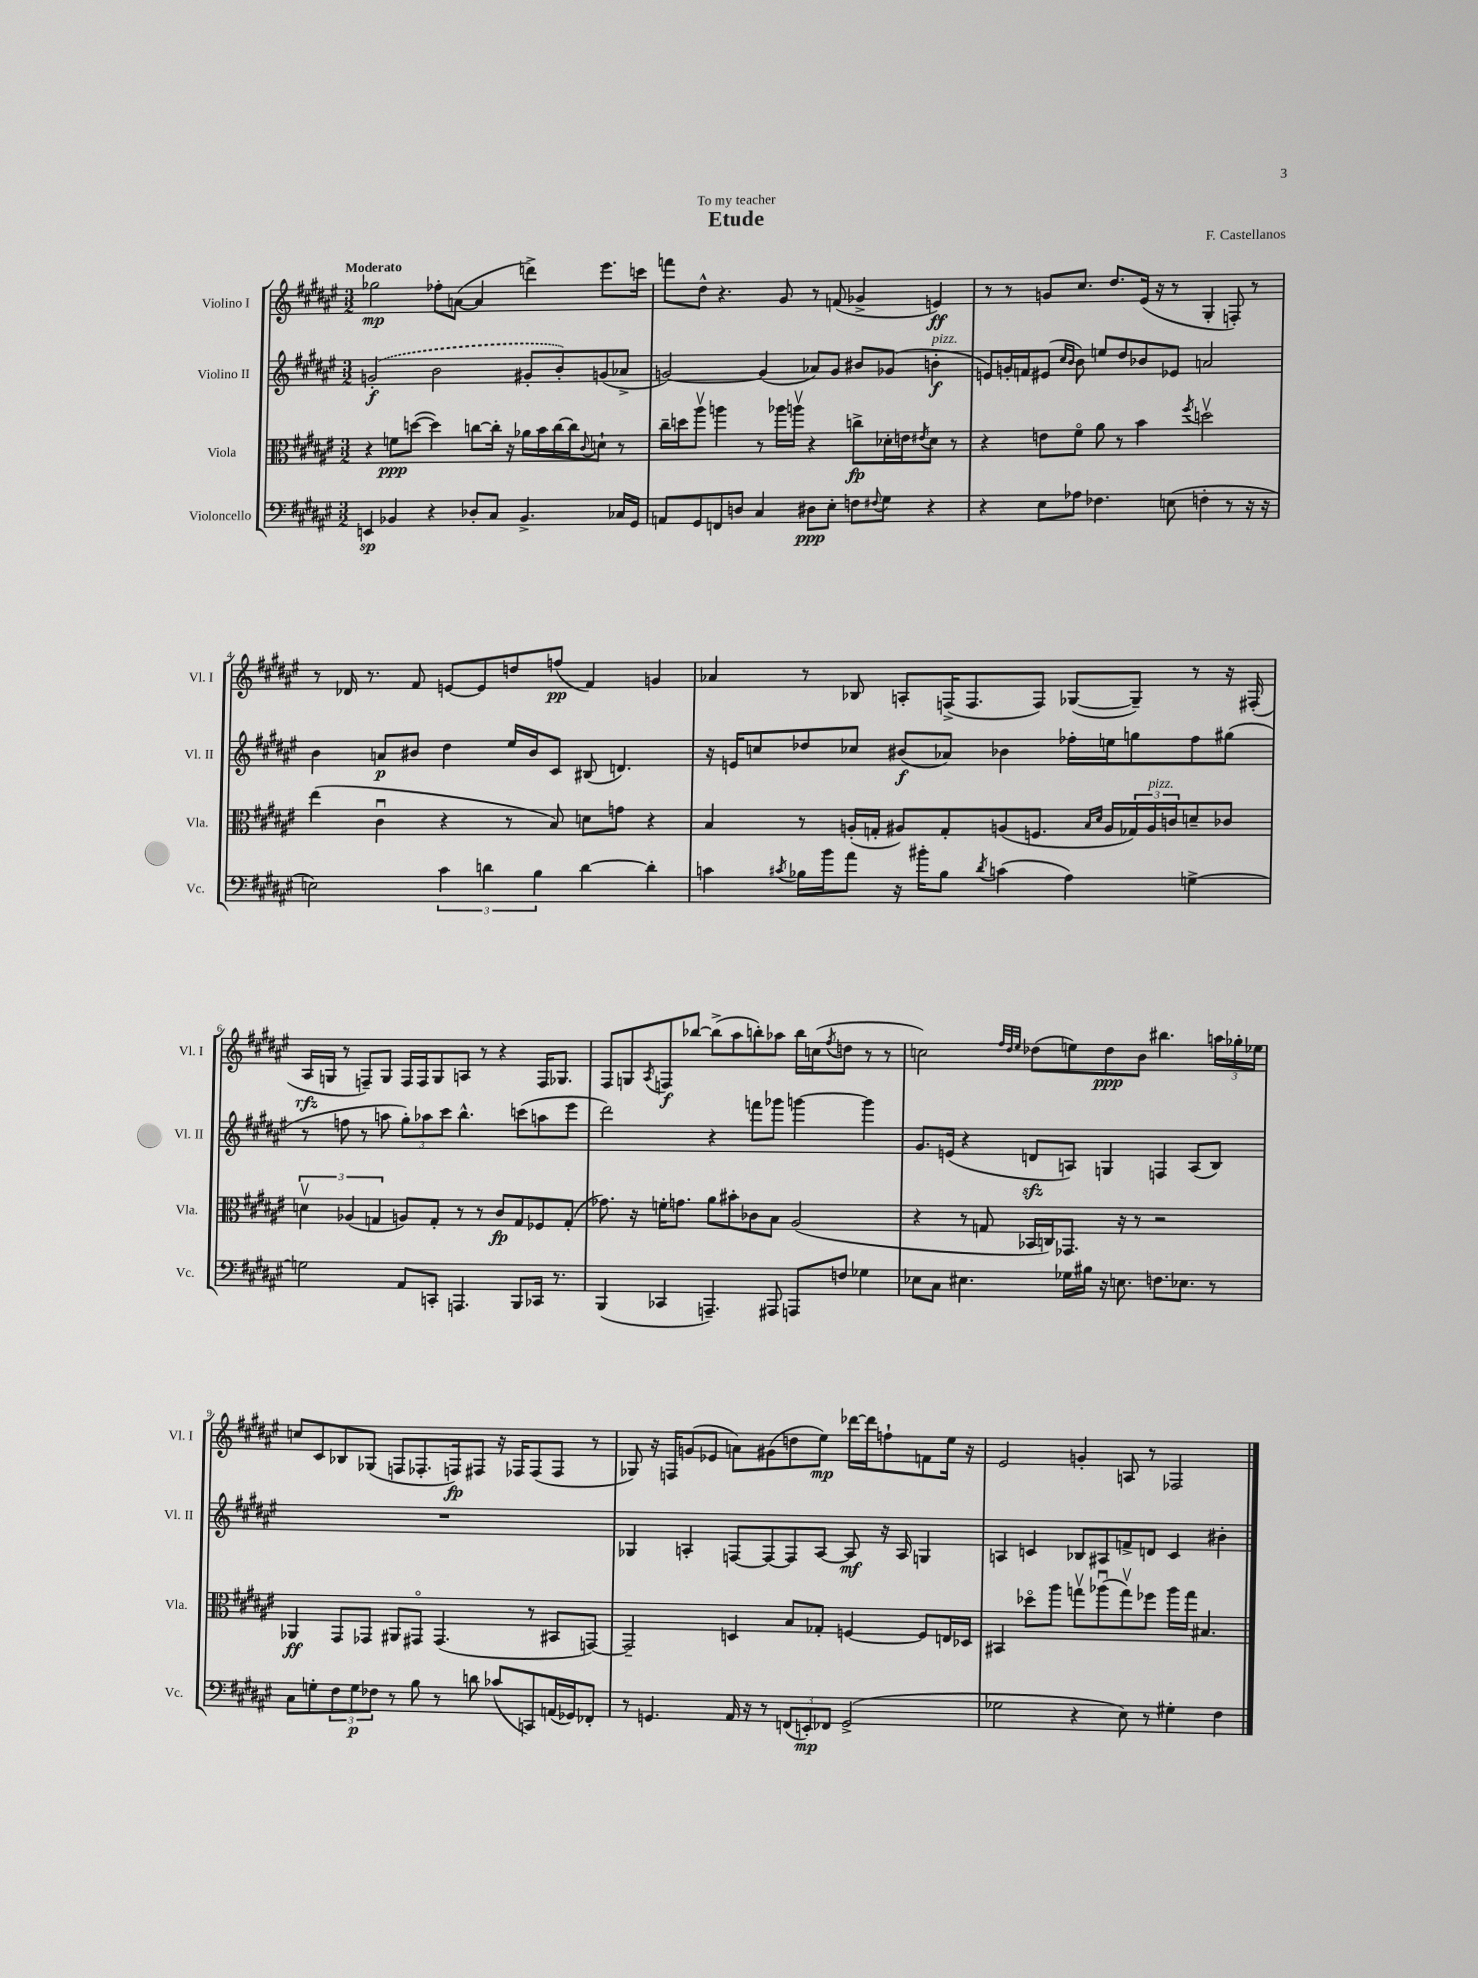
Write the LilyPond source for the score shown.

\header { title = "Etude" composer = "F. Castellanos" dedication = "To my teacher" }
<<
\new StaffGroup <<
\new Staff = "s0" \with { instrumentName = "Violino I" shortInstrumentName = "Vl. I" } {
    \clef treble \key fis \major \numericTimeSignature \time 3/2 \tempo "Moderato"
    ges''2\mp fes''8-. a'8~( a'4 d'''4->) eis'''8. c'''16 |
    f'''8 dis''8-^ r4. gis'8 r8 f'8( ges'4-> e'4\ff) |
    r8 r8 g'8 cis''8. dis''8. eis'16( r16 r8 gis4-. f8-.) r8 |
    r8 des'16 r8. fis'8 e'8~ e'8 d''8 f''8\pp( fis'4) g'4 |
    aes'4 r8 bes8 a8-. f16->( f8. f8) ges8~( ges8--) r8 r16 fis16-.( |
    ais16\rfz g16 r8 f8--) g8 f16 f16 g8 a8 r8 r4 f16 ges8. |
    fis8 g8 \acciaccatura { ais8 } f8\f bes''8~ bes''8->( ais''8 b''8-.) aes''8 b''16 c''16( \acciaccatura { fis''8 } d''8 r8 r8 |
    c''2) \grace { fis''32 dis''32 eis''32 } des''8( e''8) des''8\ppp b'8 bis''4. \tuplet 3/2 { a''16 ges''16-. ees''16 } |
    c''8 cis'8 bes8 ges8( f8 fes8.-. f16\fp) fis8 r16 fes16 fes8( fes8 r8 |
    ges8) r16 f16 g'8( ees'8 a'8) gis'8( d''8 eis''8\mp) des'''16~ des'''16 f''8-! f'8 eis''16 r16 |
    eis'2 g'4-. a8 r8 fes2 \bar "|." |
}
\new Staff = "s1" \with { instrumentName = "Violino II" shortInstrumentName = "Vl. II" } {
    \clef treble \key fis \major \numericTimeSignature \time 3/2
    \once \slurDashed g'2-.\f( b'2 gis'8-. b'8-.) g'8( aes'8-> |
    g'2~) g'4( aes'8) g'8 bis'8 ges'8( b'4-.\f^\markup { \italic "pizz." } |
    e'8) g'16-. f'16 eis'8( \grace { cis''16 b'16 } b'8) e''8 dis''8 bes'8 ees'8 a'2 |
    b'4 a'8\p bis'8 dis''4 eis''16 bis'16 cis'8 bis8( d'4.) |
    r16 e'16 c''8 des''8 ces''8 bis'8\f( aes'8) bes'4 fes''16-. e''16 g''8 fes''8 gis''8( |
    r8 f''8 r8 a''8 \tuplet 3/2 { gis''8-.) aes''8 cis'''8 } b''4.-^ c'''8( a''8 eis'''8 |
    dis'''2) r4 f'''8 ges'''8 g'''4~ g'''4 |
    gis'8. e'16( r4 d'8\sfz a8) g4 f4 a8( b8) |
    R1. |
    ges4 a4-. f8~ f8~ f8 a8~ a8\mf r16 a16 g4 |
    a4 c'4 bes8 ais8 f'8-> d'8 c'4 bis'4-. \bar "|." |
}
\new Staff = "s2" \with { instrumentName = "Viola" shortInstrumentName = "Vla." } {
    \clef alto \key fis \major \numericTimeSignature \time 3/2
    r4 f'8\ppp d''8~( d''4) c''8~ c''16-. r16 aes'16 b'16 c''16~ c''16 \appoggiatura { cis'8 } d'8-! r8 |
    cis''16-- d''16 ais''8\upbow a''4 r8 aes''16 a''16\upbow r4 c''8->\fp des'16-. e'16 \acciaccatura { eis'8 } des'8 r8 |
    r4 e'8 fis'8\flageolet ais'8 r8 b'4 \acciaccatura { fis''8 } d''2\upbow |
    eis''4( cis'4\downbow r4 r8 b8) d'8 g'8 r4 |
    b4 r8 a16-.( g16-. ais8) g8-. a8( f8. \grace { b16 dis'16 } a16 \tuplet 3/2 { ges16) a16^\markup { \italic "pizz." } c'16 } d'8-- ces'8 |
    \tuplet 3/2 { d'4\upbow aes4( g4 } a8) g8-. r8 r8 cis'8\fp g8 fes8 g8-.( |
    ges'8.) r16 f'16-. g'8. ais'8 bis'8-. ces'8 b8 ais2( |
    r4 r8 g8 bes,16 c16) ges,8. r16 r8 r2 |
    aes,4\ff gis,8 ges,8 ais,8 gis,8\flageolet gis,4.( r8 bis,8 g,8~) |
    g,2-- d4 b8 ges8-. f4~ f8 e16 des16 |
    bis,4 des''8\flageolet ais''8 g''8\upbow aes''8\downbow( g''8\upbow) fes''8 aes''16 g''16 bis4. \bar "|." |
}
\new Staff = "s3" \with { instrumentName = "Violoncello" shortInstrumentName = "Vc." } {
    \clef bass \key fis \major \numericTimeSignature \time 3/2
    e,4\sp bes,4 r4 des8-. cis8 bes,4.-> ces16 gis,16 |
    a,8 gis,8 f,8 d8 cis4 dis8\ppp eis8-. f8 \appoggiatura { fis8 } gis8 r4 |
    r4 eis8 aes8 fes4. e8( f4-. r8 r16 r16 |
    e2) \tuplet 3/2 { cis'4 d'4 b4 } d'4~ d'4-. |
    c'4 \acciaccatura { cis'8 } bes16 b'16 ais'8 r16 bis'16-. bes8 \acciaccatura { dis'8 } c'4( ais4) g4~-> |
    g2 ais,8 c,8-. a,,4. b,,8 ces,16 r8. |
    b,,4( ces,4 a,,4.--) ais,,8 a,,8 f8 ges4 |
    ees8 cis8 eis4. ges16 bis16 r16 e8. f8. ees8. r8 |
    cis8 g8-. \tuplet 3/2 { fis8 g8\p fes8 } r8 b8 r8 d'8 ces'8( c,8) a,16( ges,16) fes,8-. |
    r8 g,4. ais,16 r16 r8 \tuplet 3/2 { f,8( e,8-.\mp) fes,8 } g,2->( |
    ges2 r4 eis8) r8 gis4-. fis4 \bar "|." |
}
>>
>>
